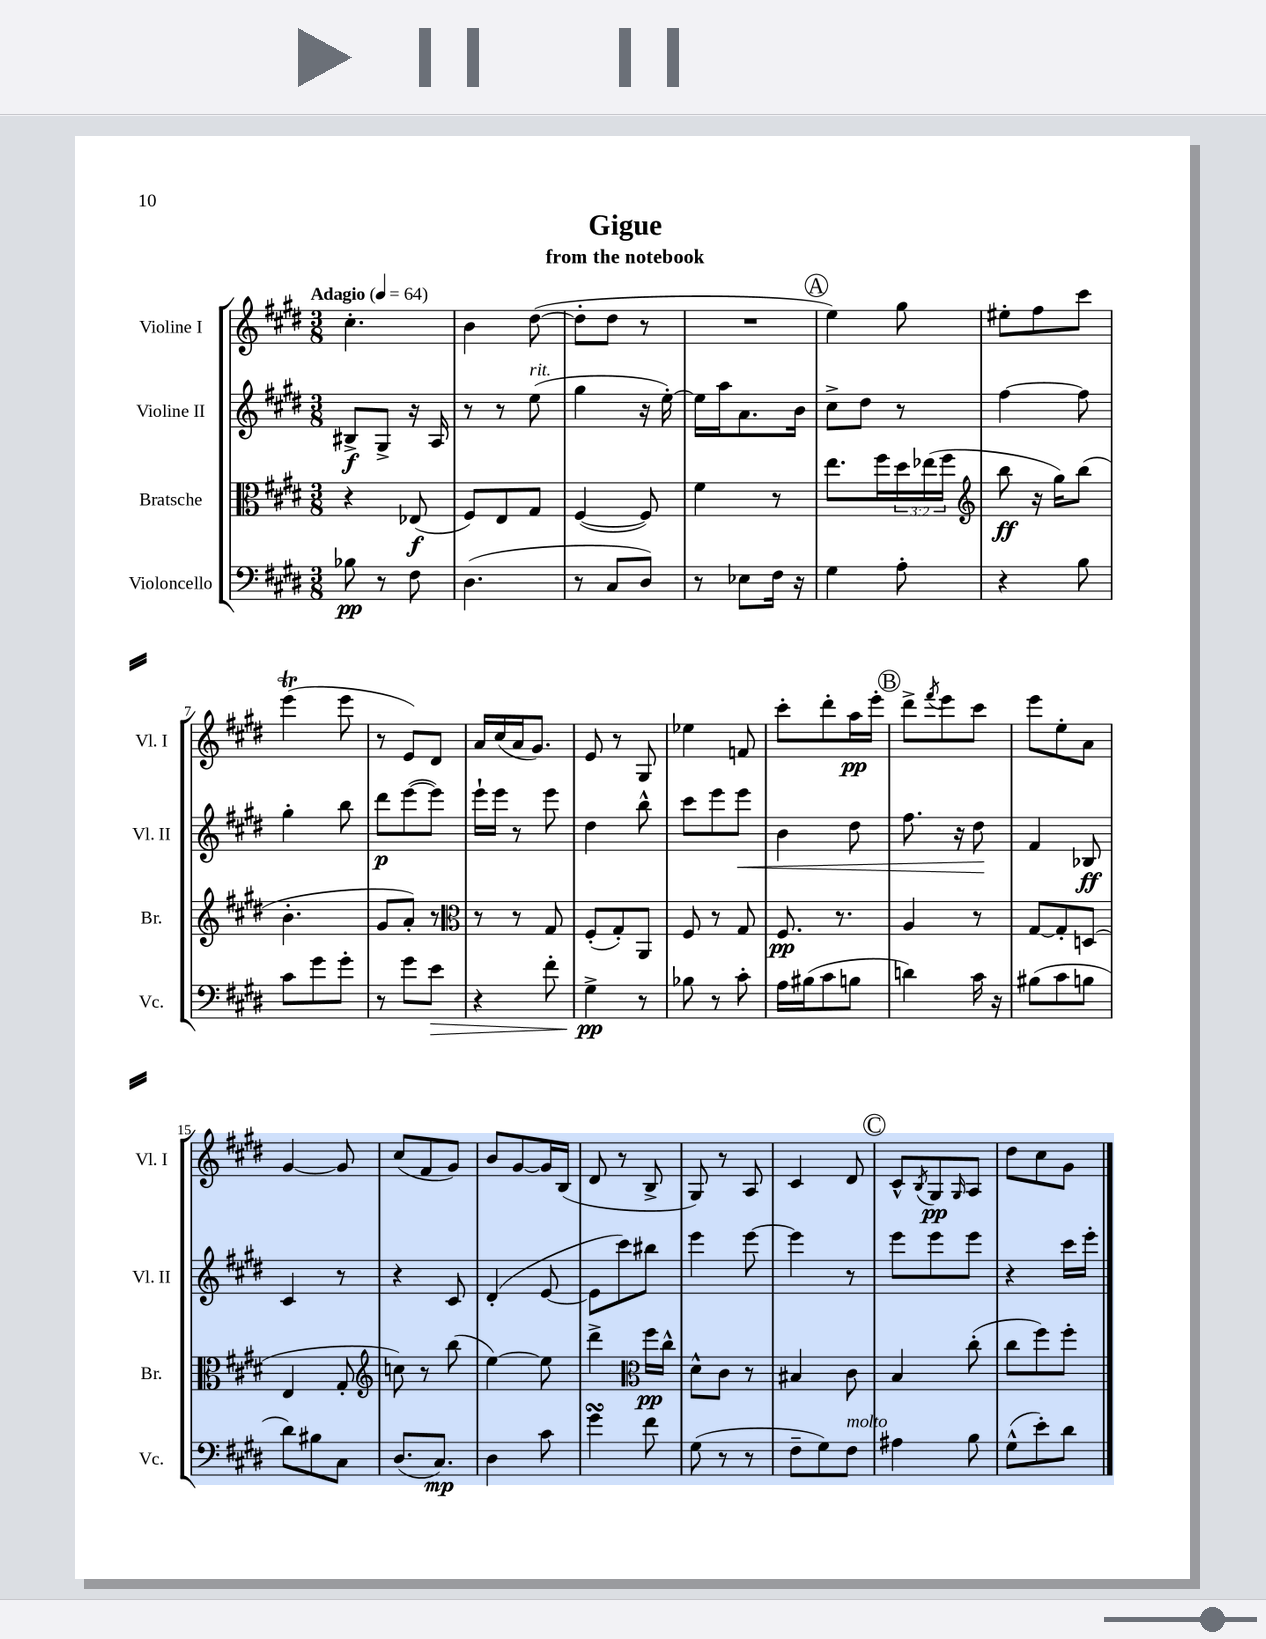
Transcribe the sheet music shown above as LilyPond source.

\header { title = "Gigue" subtitle = "from the notebook" }
<<
\new StaffGroup <<
\new Staff = "s0" \with { instrumentName = "Violine I" shortInstrumentName = "Vl. I" } {
    \clef treble \key e \major \numericTimeSignature \time 3/8 \tempo "Adagio" 4 = 64
    cis''4.-. |
    b'4 dis''8~( |
    dis''8-. dis''8 r8 |
    R4. |
    \mark \markup { \circle "A" } e''4) gis''8 |
    eis''8-. fis''8 cis'''8 |
    e'''4\trill( e'''8 |
    r8 e'8) dis'8 |
    a'16 cis''16( a'16 gis'8.) |
    e'8 r8 gis8 |
    ees''4 f'8 |
    cis'''8-. dis'''8-. a''16\pp e'''16-. |
    \mark \markup { \circle "B" } dis'''8-> \acciaccatura { fis'''8 } e'''8 cis'''8 |
    e'''8 e''8-. a'8 |
    gis'4~ gis'8 |
    cis''8( fis'8 gis'8) |
    b'8 gis'8~ gis'16 b16( |
    dis'8 r8 b8-> |
    gis8) r8 a8 |
    cis'4 dis'8 |
    \mark \markup { \circle "C" } cis'8-^ \acciaccatura { b8 } gis8\pp \grace { gis16 } a8 |
    dis''8 cis''8 gis'8 \bar "|." |
}
\new Staff = "s1" \with { instrumentName = "Violine II" shortInstrumentName = "Vl. II" } {
    \clef treble \key e \major \numericTimeSignature \time 3/8
    bis8->\f gis8-> r16 a16 |
    r8 r8 e''8^\markup { \italic "rit." }( |
    gis''4 r16 e''16~-.) |
    e''16 a''16 a'8. b'16 |
    \mark \markup { \circle "A" } cis''8-> dis''8 r8 |
    fis''4~ fis''8 |
    gis''4-. b''8 |
    dis'''8\p e'''8~( e'''8) |
    e'''16-! e'''16 r8 e'''8 |
    dis''4 b''8-^ |
    cis'''8 e'''8 e'''8\< |
    b'4 dis''8 |
    \mark \markup { \circle "B" } fis''8. r16 dis''8\! |
    fis'4 bes8\ff |
    cis'4 r8 |
    r4 cis'8 |
    dis'4-.( e'8~ |
    e'8 cis'''8) bis''8 |
    e'''4 e'''8~ |
    e'''4 r8 |
    \mark \markup { \circle "C" } e'''8 e'''8 e'''8 |
    r4 cis'''16 e'''16-. \bar "|." |
}
\new Staff = "s2" \with { instrumentName = "Bratsche" shortInstrumentName = "Br." } {
    \clef alto \key e \major \numericTimeSignature \time 3/8 \override Staff.TupletNumber.text = #tuplet-number::calc-fraction-text
    r4 ees8\f( |
    fis8) e8 gis8 |
    fis4~( fis8) |
    fis'4 r8 |
    \mark \markup { \circle "A" } e''8. fis''16 \tuplet 3/2 { dis''16 ees''16( fis''16 } |
    \clef treble b''8\ff r16 gis''16) b''8( |
    b'4.-. |
    gis'8 a'8-.) r8 |
    \clef alto r8 r8 gis8 |
    fis8-.( gis8-.) a,8 |
    fis8 r8 gis8 |
    fis8.\pp r8. |
    \mark \markup { \circle "B" } a4 r8 |
    gis8~ gis8-. d8( |
    e4 gis8-. |
    \clef treble c''8) r8 b''8( |
    e''4~) e''8 |
    dis'''4-> \clef alto fis''16\pp cis''16-^ |
    dis'8-^ cis'8 r8 |
    bis4 cis'8 |
    \mark \markup { \circle "C" } b4 cis''8-.( |
    cis''8 fis''8) fis''8-. \bar "|." |
}
\new Staff = "s3" \with { instrumentName = "Violoncello" shortInstrumentName = "Vc." } {
    \clef bass \key e \major \numericTimeSignature \time 3/8
    bes8\pp r8 fis8 |
    dis4.( |
    r8 cis8 dis8) |
    r8 ees8 fis16 r16 |
    \mark \markup { \circle "A" } gis4 a8-. |
    r4 b8 |
    cis'8 gis'8 gis'8-. |
    r8 gis'8 e'8\> |
    r4 fis'8-. |
    gis4->\pp\! r8 |
    bes8 r8 cis'8-. |
    a16 bis16( cis'8 b8 |
    \mark \markup { \circle "B" } d'4) cis'16 r16 |
    bis8( cis'8 b8 |
    dis'8) bis8 cis8 |
    dis8.( cis8.\mp) |
    dis4 cis'8 |
    gis'4\turn fis'8 |
    gis8( r8 r8 |
    fis8-- gis8) fis8^\markup { \italic "molto" } |
    \mark \markup { \circle "C" } ais4 b8 |
    gis8-^( e'8-.) dis'8 \bar "|." |
}
>>
>>
